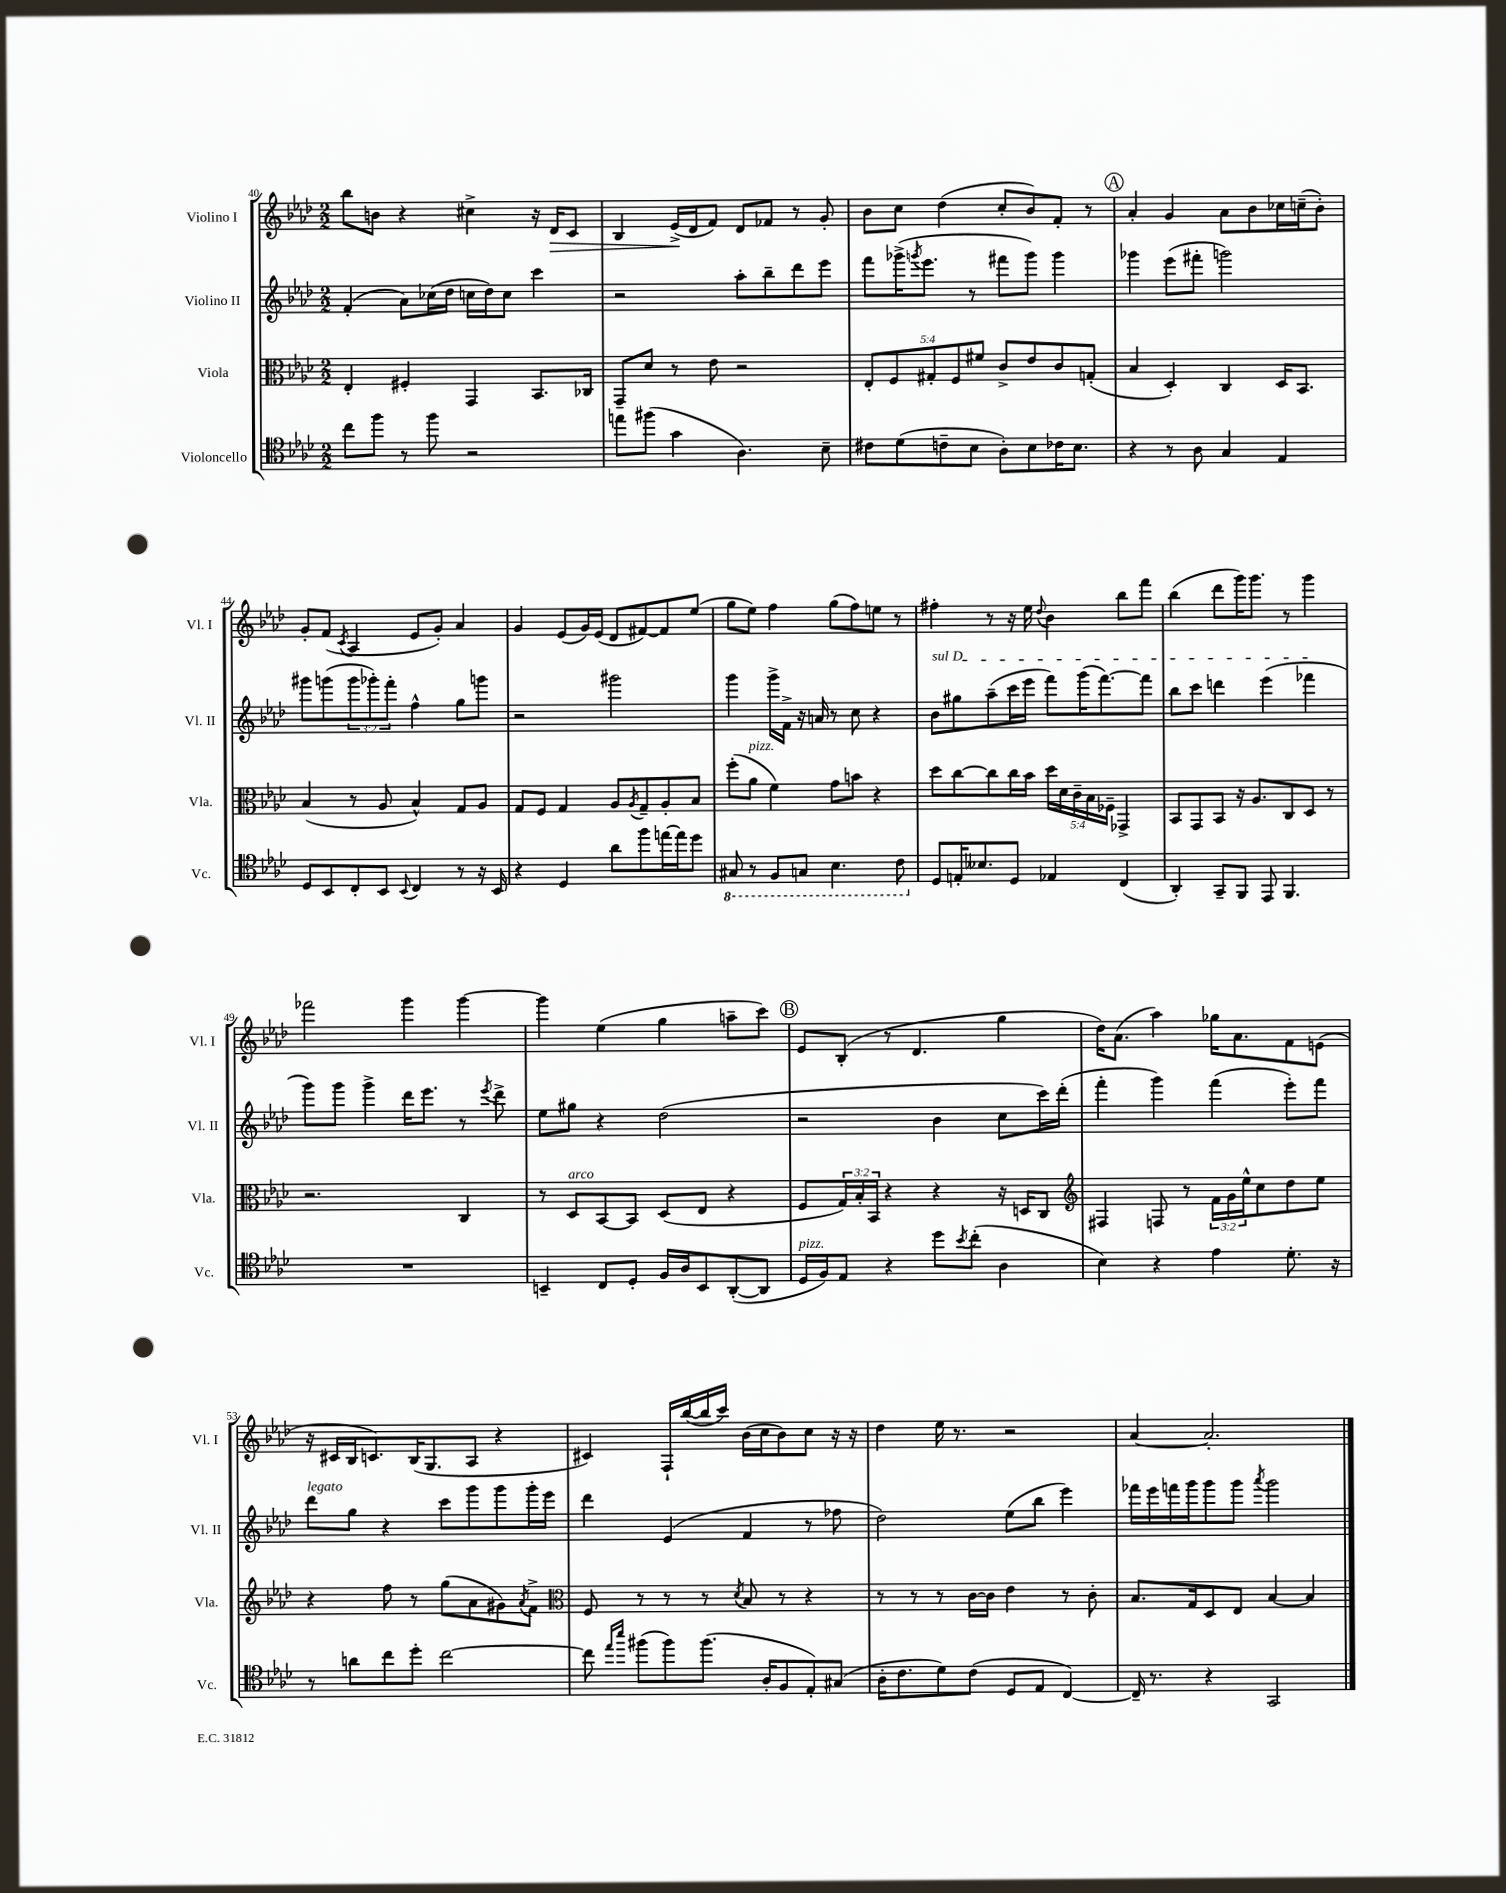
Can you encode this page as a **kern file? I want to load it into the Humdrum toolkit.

**kern	**kern	**kern	**kern	**dynam
*part4	*part3	*part2	*part1	*part1
*staff4	*staff3	*staff2	*staff1	*staff1
*I"Violoncello	*I"Viola	*I"Violino II	*I"Violino I	*
*I'Vc.	*I'Vla.	*I'Vl. II	*I'Vl. I	*
*clefC4	*clefC3	*clefG2	*clefG2	*
*k[b-e-a-d-]	*k[b-e-a-d-]	*k[b-e-a-d-]	*k[b-e-a-d-]	*
*M2/2	*M2/2	*M2/2	*M2/2	*
=40	=40	=40	=40	=40
8cc\L	4E-'/	(4f'/	8bb-\L	.
8ff\J	.	.	8bn\J	.
8r	4F#X'/	8a-\L)	4r	.
8ff\	.	(16cc-X\L	.	.
.	.	16dd-\JJ	.	.
2r	4GG/	16ccn\LL	4cc#X^\	.
.	.	16dd-\J)	.	.
.	.	8cc\J	.	.
.	8.BB-/L	4ccc\	16r	.
!	!	!	!	!LO:HP:b
.	.	.	16d-/KL	>
.	.	.	8c/J	.
.	16C-X/Jk	.	.	.
=41	=41	=41	=41	=41
8een\L	8GG~/L	2r	4B-/	.
(8ff#X\J	8d-/J	.	.	.
4g\	8r	.	(16e-^/LL	.
.	.	.	16d-/J	]
.	8e-\	.	8f/J)	.
4.A-\)	2r	8aa-'\L	8d-/L	.
.	.	8bb-~\	8f-X/J	.
.	.	8ddd-\	8r	.
8B-~\	.	8eee-\J	8g'/	.
=42	=42	=42	=42	=42
8c#X\L	10E-'/L	8fff\L	8b-\L	.
.	10F/	.	.	.
(8d-\	.	(16ggg-X^\K	8cc\J	.
.	.	8qgggn/	.	.
.	.	8.eee-\J	.	.
.	10G#X'/	.	.	.
8cn~\	.	.	(4dd-\	.
.	10F/	.	.	.
8B-\J	.	8r	.	.
.	10f#X/J	.	.	.
8A-'\L)	8c^/L	8fff#X\L	8cc'/L	.
8B-\	8e-/	8ggg\J)	8b-/)	.
16c-X\K	8c/	4ggg\	8f'/J	.
8.B-\J	.	.	.	.
.	(8Gn'/J	.	8r	.
!!LO:REH:place=s1:t=A
=43	=43	=43	=43	=43
4r	4B-/	4ggg-X\	4a-'/	.
8r	4D-'/)	(8eee-\L	4g/	.
8A-\	.	8fff#X'\J	.	.
4G/	4C/	2gggn\)	8a-\L	.
.	.	.	8b-\	.
4E-/	16D-/KL	.	16cc-X\L	.
.	8.BB-/J	.	(16ccn~\J	.
.	.	.	8b-'\J)	.
!!LO:LB:g=z
=44	=44	=44	=44	=44
8D-/L	(4B-/	8ggg#X\L	8g'/L	.
8BB-/	.	(8gggn\	(8f/J	.
.	.	.	8qc/	.
8C'/	8r	12ggg\	4A-/	.
.	.	12ggg-X'\)	.	.
8BB-/J	8A-/	.	.	.
.	.	12fff'\J	.	.
8qqBB-/	.	.	.	.
4C/	4B-^^/)	4ff^^\	8e-/L	.
.	.	.	8g'/J)	.
8r	8G/L	8gg\L	4a-/	.
16r	8A-/J	8gggn\J	.	.
16BB-/	.	.	.	.
=45	=45	=45	=45	=45
4r	8G/L	2r	4g/	.
.	8F/J	.	.	.
4D-/	4G/	.	(8e-/L	.
.	.	.	16g/L)	.
.	.	.	(16e-/JJ	.
8a-\L	8A-/L	2ggg#X\	8d-/L	.
.	8qA-/	.	.	.
8ff\	8G~/	.	[8f#X/)	.
[16een\L	8A-'/	.	8f#/]	.
16ee\J]	.	.	.	.
8dd-\J	8B-/J	.	(8ee-/J	.
=46	=46	=46	=46	=46
*8ba	*	*	*	*
8GG#X/	(8ff'\L	4ggg\	8gg\L	.
!	!LO:TX:a:i:t=pizz.	!	!	!
8r	8a-\J	.	8ee-\J)	.
8FF/L	4f\)	16ggg^\LL	4ff\	.
.	.	16f^\JJ	.	.
8GGn/J	.	16r	.	.
.	.	16an/	.	.
4.BB-\	8g\L	8r	(8gg\L	.
.	8bn\J	8cc\	8ff\)	.
.	4r	4r	8een\J	.
8C\	.	.	8r	.
=47	=47	=47	=47	=47
*X8ba	*	*	*	*
!	!	!LO:TX:a:i:t=sul D	!	!
8D-/L	8dd-\L	8b-\L	4ff#X'\	.
16En'/K	[8cc\	8gg#X\	.	.
8.B--X/	.	.	.	.
.	8cc\]	(8aa-~\	8r	.
8D-/J	16cc\L	16ccc\L	16r	.
.	16b-\JJ	16eee-\JJ	16ee-\	.
.	.	.	8qqdd-/	.
4E-X/	20dd-\LL	8fff\L)	4b-\	.
.	20d-\	.	.	.
.	20c~\	.	.	.
.	.	(16ggg\K	.	.
.	20B-\	.	.	.
.	.	[8.fff\)	.	.
.	20F-X~\JJ	.	.	.
(4C/	4GG-X^/	.	8bb-\L	.
.	.	8fff\J]	8fff\J	.
=48	=48	=48	=48	=48
4AA-'/)	8BB-/L	8bb-\L	(4bb-\	.
.	8GG/	8ccc\J	.	.
8GG~/L	8BB-/J	4dddn\	8ddd-\L	.
8FF/J	16r	.	16ggg\K)	.
.	8.A-/L	.	8.ggg\J	.
8EE-/	.	(4eee-\	.	.
4.FF/	8C/	.	8r	.
.	8D-/J	4fff-X\	4ggg\	.
.	8r	.	.	.
!!LO:LB:g=z
=49	=49	=49	=49	=49
1r	2.r	8ggg\L)	2fff-X\	.
.	.	8ggg\J	.	.
.	.	4ggg^\	.	.
.	.	16ddd-\KL	4ggg\	.
.	.	8.eee-\J	.	.
.	4C/	8r	[4ggg\	.
.	.	8qeee-/	.	.
.	.	8ddd-^\	.	.
=50	=50	=50	=50	=50
4BBn~/	8r	8ee-\L	4ggg\]	.
!	!LO:TX:a:i:t=arco	!	!	!
.	8D-/L	8gg#X\J	.	.
8C/L	[8BB-/	4r	(4ee-\	.
8D-'/J	8BB-/J]	.	.	.
16F/LL	(8D-/L	(2dd-\	4gg\	.
16A-/J	.	.	.	.
8BB/	8E-/J	.	.	.
([8AA-'/	4r	.	8aan~\L	.
8AA-/J]	.	.	8ccc\J)	.
!!LO:REH:place=s1:t=B
=51	=51	=51	=51	=51
!LO:TX:a:i:t=pizz.	!	!	!	!
16D-/LL	8F/L	2r	8e-/L	.
16F/J)	.	.	.	.
8E-/J	24G/L)	.	(8B-'/J	.
.	24B-'/	.	.	.
.	24BB-/JJ	.	.	.
4r	4r	.	8r	.
.	.	.	4.d-/	.
8dd-\L	4r	4b-\	.	.
8qb-/	.	.	.	.
(8cc'\J	.	.	.	.
4A-\	16r	8cc\L	4gg\	.
.	16Dn/KL	.	.	.
.	8C/J	16ccc\L)	.	.
.	.	(16ddd-'\JJ	.	.
=52	=52	=52	=52	=52
*	*clefG2	*	*	*
4B-\)	4F#X/	4fff'\	16dd-\KL)	.
.	.	.	(8.a-\J	.
4r	8Fn/	4ggg\)	4aa-\)	.
.	8r	.	.	.
4e-\	24f\LL	(4fff\	16gg-X\KL	.
.	24g\	.	.	.
.	.	.	8.a-\	.
.	24ee-^^\J	.	.	.
.	8cc\	.	.	.
8.d-'\	8dd-\	8eee-'\L)	8f\	.
.	8ee-\J	8fff\J	(8en\J	.
16r	.	.	.	.
!!LO:LB:g=z
=53	=53	=53	=53	=53
!	!	!LO:TX:a:i:t=legato	!	!
8r	4r	8ddd-\L	16r	.
.	.	.	16c#X/LL	.
8an\L	.	8gg\J	16B-/J	.
.	.	.	8.cn/)	.
8cc\	8ff\	4r	.	.
8dd-'\J	8r	.	(16B-/K	.
.	.	.	8.G/	.
[2cc\	(8gg\L	8ccc\L	.	.
.	8a-\	8ggg\	8A-/J	.
.	8g#X\)	8ggg\	4r	.
.	8qa-/	.	.	.
.	8f^\J	16ggg'\L	.	.
.	.	16eee-\JJ	.	.
=54	=54	=54	=54	=54
*	*clefC3	*	*	*
8cc\]	8F/	4ddd-\	4c#X/)	.
16qqee-/LL	.	.	.	.
16qqbb-/JJ	.	.	.	.
(8ff#X\L	8r	.	.	.
8ff#\)	8r	(4e-/	16F`/LL	.
.	.	.	([16bb-/	.
(8.ff#\J	8r	.	16bb-/]	.
.	.	.	16ccc/JJ)	.
.	8qd-/	.	.	.
.	8B-/	4f/	(16b-\LL	.
16A-'/KL	.	.	16cc\J	.
8F/	8r	.	8b-\)	.
8E-'/)	4r	8r	8cc\J	.
(8G#X/J	.	8ff-X\	16r	.
.	.	.	16r	.
=55	=55	=55	=55	=55
16A-'\KL	8r	2dd-\)	4dd-\	.
8.c\	.	.	.	.
.	8r	.	.	.
8d-\)	8r	.	16ee-\	.
.	.	.	8.r	.
(8c\J	[16c\LL	.	.	.
.	16c\JJ]	.	.	.
8D-/L	4e-\	(8ee-\L	2r	.
8E-/J	.	8bb-\J	.	.
[4C/)	8r	4eee-\)	.	.
.	8c'\	.	.	.
=56	=56	=56	=56	=56
16C~/]	8.B-/L	16fff-X\LL	[4a-/	.
8.r	.	16eee-\	.	.
.	.	16fffn\	.	.
.	16G/k	16ggg\J	.	.
4r	8D-/	8ggg\	2.a-'/]	.
.	8E-/J	8ggg\J	.	.
.	.	8qaaa-/	.	.
2GG/	[4B-/	2ggg\	.	.
.	4B-/]	.	.	.
==	==	==	==	==
*-	*-	*-	*-	*-
